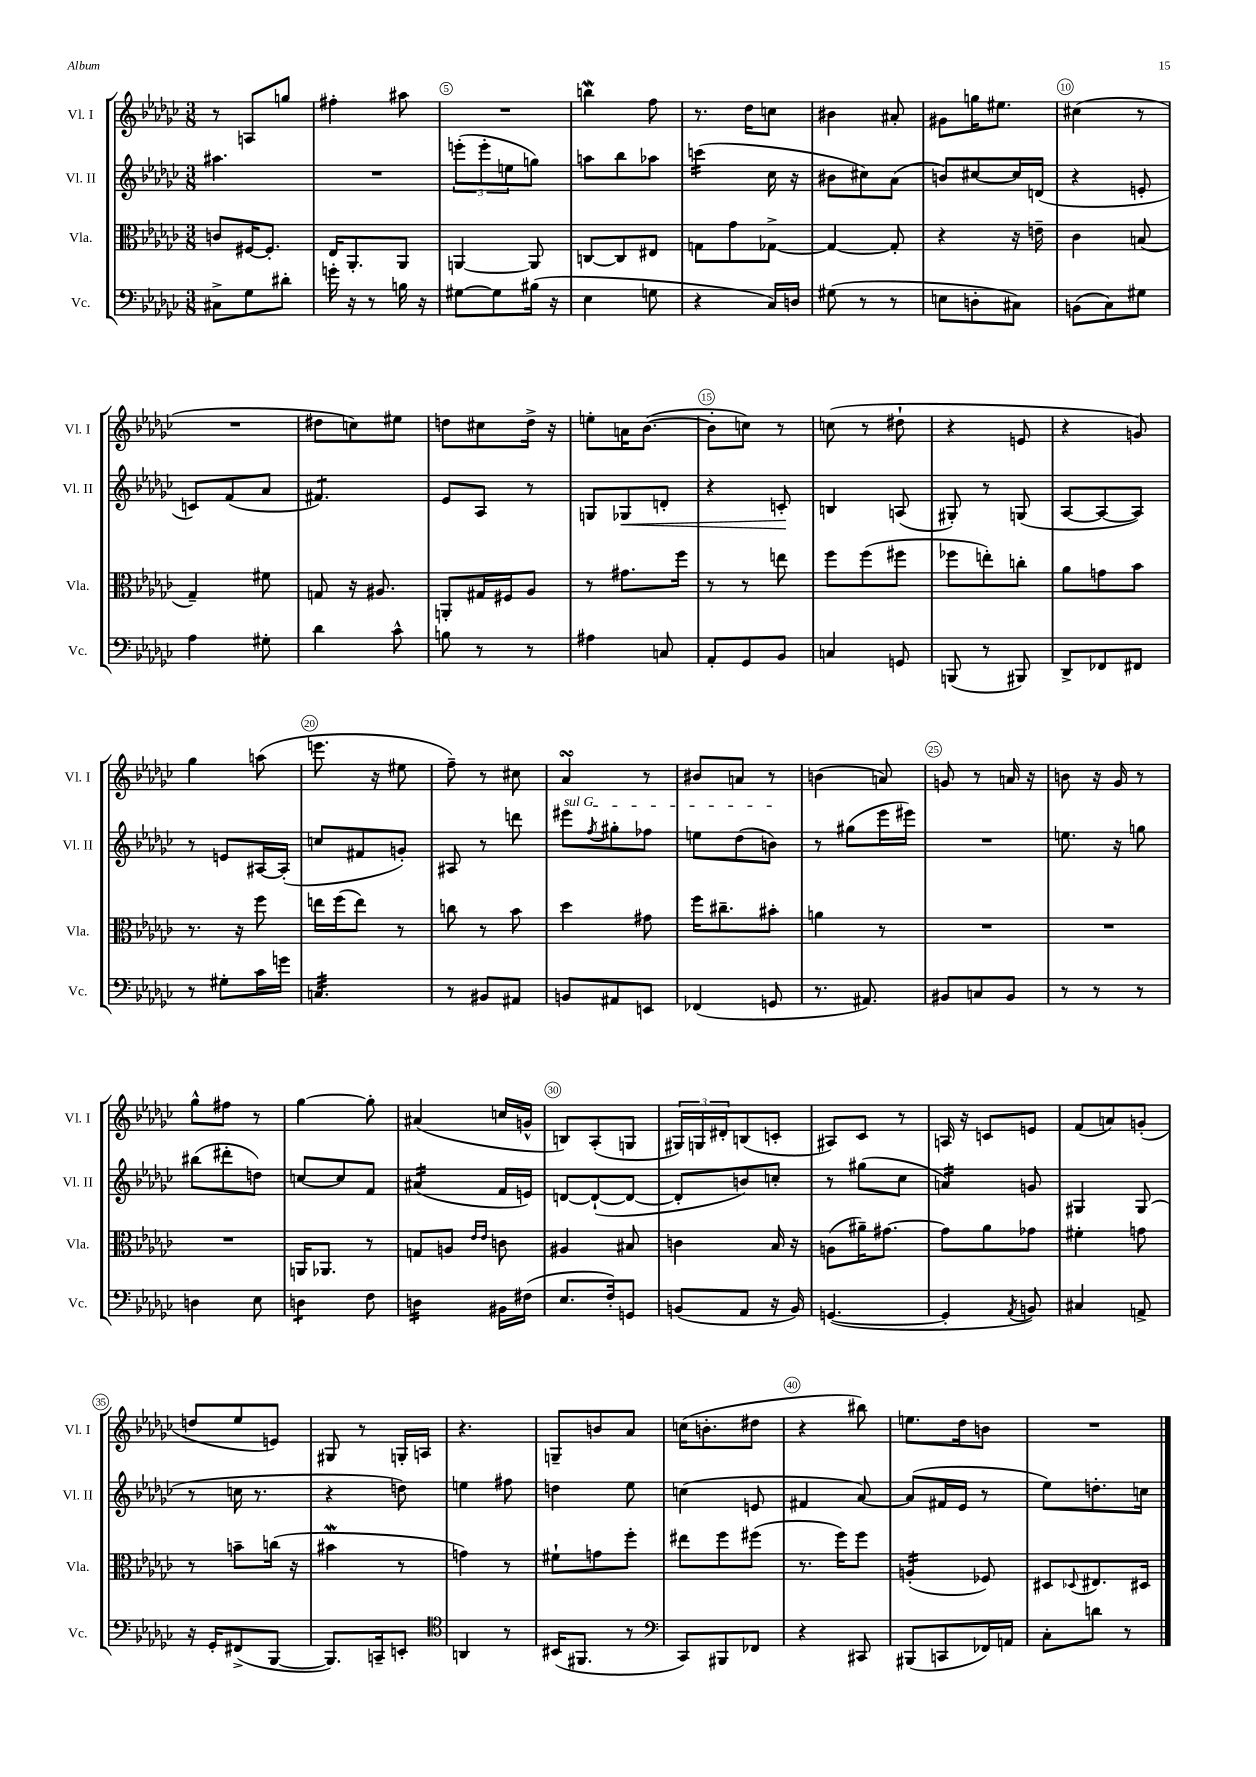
<<
\new StaffGroup <<
\new Staff = "s0" \with { instrumentName = "Vl. I" shortInstrumentName = "Vl. I" } {
    \clef treble \key ges \major \numericTimeSignature \time 3/8
    r8 a8 g''8 |
    fis''4-. ais''8 |
    R4. |
    b''4\mordent f''8 |
    r8. des''16 c''8 |
    bis'4 ais'8-. |
    gis'8 g''16 eis''8. |
    cis''4( r8 |
    R4. |
    dis''8 c''8) eis''8 |
    d''8 cis''8 d''16-> r16 |
    e''8-. a'16 bes'8.~( |
    bes'8-. c''8) r8 |
    c''8( r8 dis''8-! |
    r4 e'8 |
    r4 g'8) |
    ges''4 a''8( |
    e'''8. r16 eis''8 |
    f''8--) r8 cis''8 |
    aes'4\turn r8 |
    bis'8 a'8 r8 |
    b'4( a'8) |
    g'8 r8 a'16 r16 |
    b'8 r16 ges'16 r8 |
    ges''8-^ fis''8 r8 |
    ges''4~ ges''8-. |
    ais'4( c''16 g'16-^ |
    b8) aes8-.( g8 |
    \tuplet 3/2 { gis16) g16 dis'16-. } b8( c'8-. |
    ais8) ces'8 r8 |
    a16 r16 c'8 e'8 |
    f'8( a'8) g'8-.( |
    d''8 ees''8 e'8) |
    gis8 r8 g16-. a16 |
    r4. |
    g8-- b'8 aes'8 |
    c''16( b'8.-. dis''8 |
    r4 bis''8) |
    e''8. des''16 b'8 |
    R4. \bar "|." |
}
\new Staff = "s1" \with { instrumentName = "Vl. II" shortInstrumentName = "Vl. II" } {
    \clef treble \key ges \major \numericTimeSignature \time 3/8
    ais''4. |
    R4. |
    \tuplet 3/2 { e'''8-.( e'''8-. e''8 } g''8) |
    a''8 bes''8 aes''8 |
    c'''4:16( ces''16 r16 |
    bis'8 cis''8) aes'8( |
    b'8) cis''8~ cis''16 d'16( |
    r4 e'8-. |
    c'8) f'8( aes'8 |
    fis'4.:8) |
    ees'8 aes8 r8 |
    g8 ges8\< d'8-. |
    r4 c'8-.\! |
    b4 a8( |
    gis8-.) r8 g8( |
    aes8~ aes8~ aes8) |
    r8 e'8 ais16~ ais16-.( |
    c''8 fis'8 g'8-.) |
    ais8 r8 d'''8 |
    \once \override TextSpanner.bound-details.left.text = \markup { \italic "sul G" } eis'''8\startTextSpan \acciaccatura { f''8 } gis''8-. fes''8 |
    e''8 des''8( b'8\stopTextSpan) |
    r8 gis''8( ees'''16 eis'''16) |
    R4. |
    e''8. r16 g''8 |
    bis''8( dis'''8-. d''8) |
    c''8~ c''8 f'8 |
    ais'4:16( f'16 e'16) |
    d'8~ d'8~-!( d'8~ |
    d'8-. b'8) c''8-. |
    r8 gis''8( ces''8 |
    a'4:16) g'8 |
    gis4 gis8( |
    r8 c''16 r8. |
    r4 d''8) |
    e''4 fis''8 |
    d''4 ees''8 |
    c''4( e'8 |
    fis'4 aes'8~) |
    aes'8( fis'16 ees'16 r8 |
    ees''8) d''8.-. c''16 \bar "|." |
}
\new Staff = "s2" \with { instrumentName = "Vla." shortInstrumentName = "Vla." } {
    \clef alto \key ges \major \numericTimeSignature \time 3/8
    c'8 fis16~ fis8.-. |
    ees16 aes,8.-. aes,8 |
    a,4~ a,8 |
    c8~ c8 eis8 |
    g8 ges'8 ges8~-> |
    ges4~ ges8-. |
    r4 r16 e'16-- |
    ces'4 b8( |
    ges4--) fis'8 |
    g8 r16 ais8. |
    a,8-. gis16 fis16 aes8 |
    r8 gis'8. f''16 |
    r8 r8 e''8 |
    f''8 f''8( fis''8 |
    fes''8 e''8-.) c''8-. |
    aes'8 g'8 bes'8 |
    r8. r16 f''8 |
    e''16 f''16( e''8) r8 |
    c''8 r8 bes'8 |
    des''4 gis'8 |
    f''16 cis''8.-- bis'8-. |
    a'4 r8 |
    R4. |
    R4. |
    R4. |
    a,16 aes,8. r8 |
    g8 a8 \grace { ees'16 ees'16 } c'8 |
    ais4 bis8 |
    c'4 bes16 r16 |
    a8( ais'16--) gis'8.~ |
    gis'8 aes'8 ges'8 |
    fis'4-. g'8 |
    r8 b'8-- c''16( r16 |
    bis'4\mordent r8 |
    g'4) r8 |
    fis'8-! g'8 f''8-. |
    eis''8 f''8 fis''8( |
    r8. f''16) f''8 |
    a4:16-.( fes8) |
    dis8 \appoggiatura { des8 } eis8. dis16 \bar "|." |
}
\new Staff = "s3" \with { instrumentName = "Vc." shortInstrumentName = "Vc." } {
    \clef bass \key ges \major \numericTimeSignature \time 3/8
    cis8-> ges8 dis'8-. |
    g'16-. r16 r8 b16 r16 |
    gis8~ gis8 bis16( r16 |
    ees4 g8 |
    r4 ces16) d16 |
    gis8( r8 r8 |
    e8 d8-. cis8) |
    b,8( ces8) gis8 |
    aes4 gis8-. |
    des'4 ces'8-^ |
    b8 r8 r8 |
    ais4 c8 |
    aes,8-. ges,8 bes,8 |
    c4 g,8 |
    b,,8( r8 bis,,8) |
    des,8-> fes,8 fis,8 |
    r8 gis8-. ces'16 g'16 |
    c4.:32 |
    r8 bis,8 ais,8 |
    b,8 ais,8 e,8 |
    fes,4( g,8 |
    r8. ais,8.) |
    bis,8 c8 bis,8 |
    r8 r8 r8 |
    d4 ees8 |
    d4:8 f8 |
    d4:16 bis,16 fis16( |
    ees8. f16-.) g,8 |
    b,8( aes,8 r16 b,16) |
    g,4.~( |
    g,4-. \acciaccatura { aes,8 } b,8) |
    cis4 a,8-> |
    r16 ges,16-. fis,8->( bes,,8~ |
    bes,,8.) c,16-- e,8-. |
    \clef tenor a,4 r8 |
    bis,16( fis,8. r8 |
    \clef bass ces,8) bis,,8 fes,8 |
    r4 cis,8 |
    bis,,8( c,8 fes,16) a,16 |
    ces8-. d'8 r8 \bar "|." |
}
>>
>>
\layout { \context { \Score currentBarNumber = #3 \override BarNumber.break-visibility = ##(#f #t #t) barNumberVisibility = #(every-nth-bar-number-visible 5) \override BarNumber.stencil = #(make-stencil-circler 0.1 0.3 ly:text-interface::print) } }
